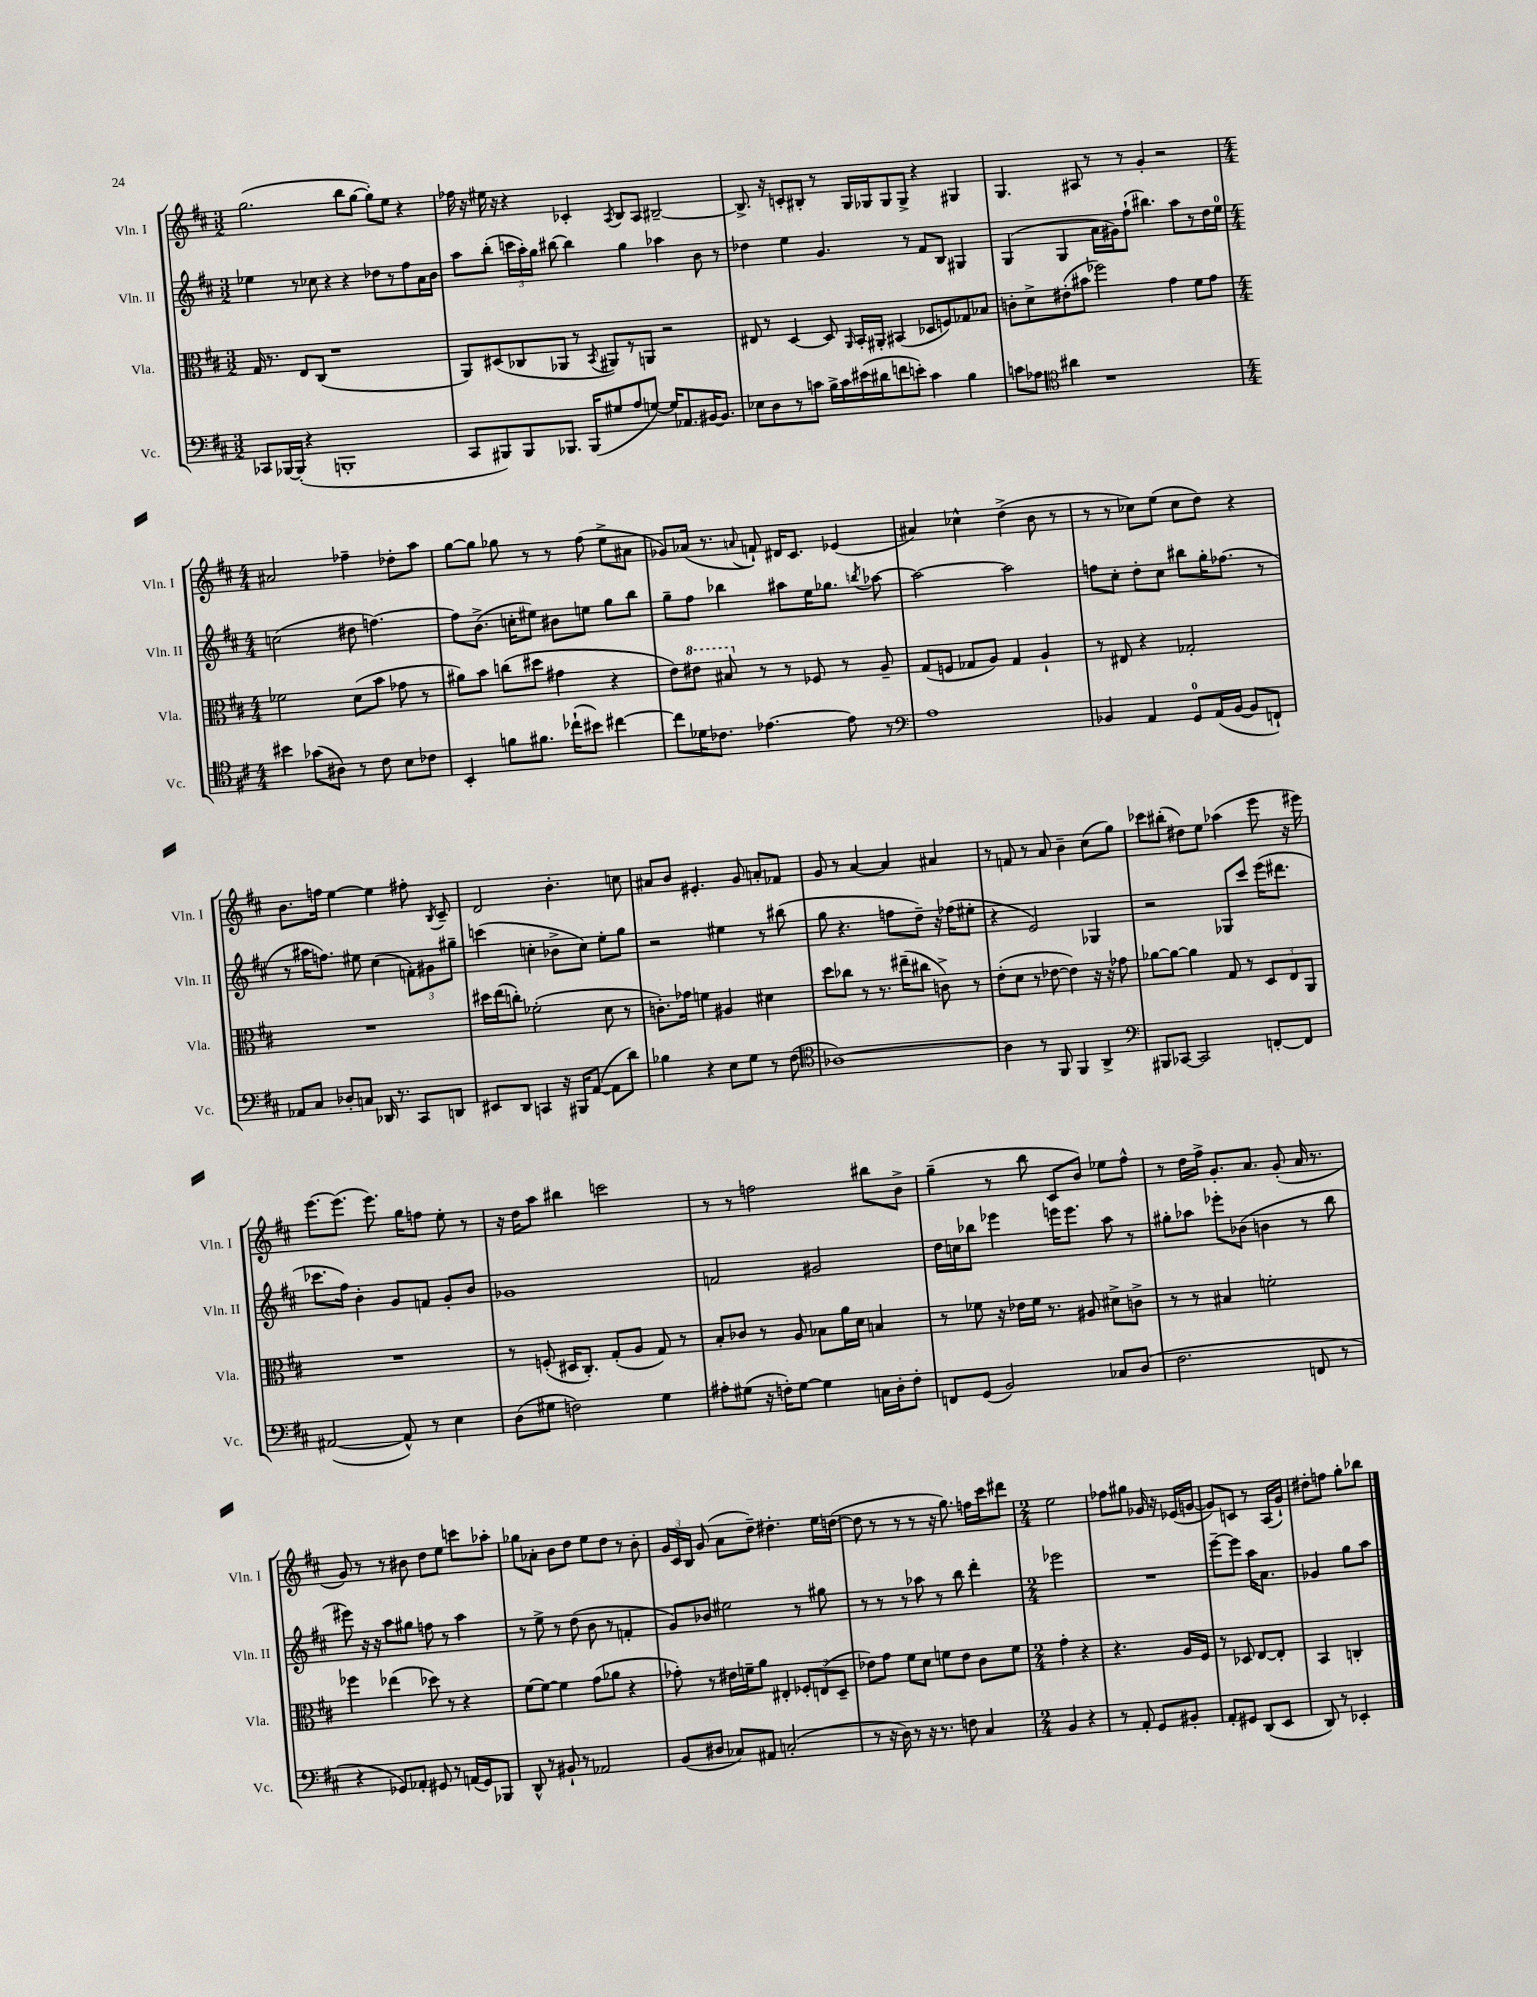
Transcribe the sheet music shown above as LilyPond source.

<<
\new StaffGroup <<
\new Staff = "s0" \with { instrumentName = "Vln. I" shortInstrumentName = "Vln. I" } {
    \clef treble \key d \major \numericTimeSignature \time 3/2
    \autoBeamOff g''2.( b''8[ g''8]~ g''8[-.) e''8] r4 |
    fes''16 r16 eis''16 r16 r4 ces'4-. \acciaccatura { a8 } b8[ a8] bis2~-- |
    bis8.-> r16 c'8[-. bis8]-. r8 g16[ ges16 ges8 ges8]-> r4 gis4 |
    g4. ais8 r8 r8 g'4-. r2 |
    \numericTimeSignature \time 4/4 ais'2 fes''4-- des''8[-. a''8] |
    g''8[~ g''8] ges''8 r8 r8 fis''8( e''8[-> ais'8] |
    ges'8[) aes'16]( r8. \appoggiatura { a'8 } f'8-!) dis'16[ cis'8.] ees'4( |
    ais'4) ces''4-^ d''4->( b'8 r8 |
    r8 r8 ces''8[) e''8]( ces''8[ d''8]) r4 |
    b'8.[ f''16] e''4~ e''4 fis''8-. \acciaccatura { b8 } cis'8-- |
    d'2 b'4.-. c''8 |
    ais'8[ b'8] eis'4.-. g'8 a'8[-. fes'8] |
    g'8 r8 a'4~ a'4 ais'4 |
    r8 f'8 r8 a'8 b'4-- cis''8[( g''8]) |
    ces'''8[ bis''8]-.( dis''8[) e''8] aes''4( e'''8 r16 eis'''16) |
    e'''8.[~ e'''8.]( e'''8.) g''16[ f''8] e''8-. r8 |
    r16 d''16[ a''8] bis''4 c'''2 |
    r8 r8 f''2 bis''8[ b'8]-> |
    g''4--( r8 b''8 cis'8[ b'8]) ees''8[ fis''8]-^ |
    r8 d''16[ fis''16]-> g'8.[-. a'8.] g'8-.( a'16 r8. |
    g'8) r8 r8 bis'8 d''8[ e''8] c'''8[ aes''8]-. |
    ges''8[ aes'8]-. b'8[ d''8] e''8[ d''8] r8 b'8-. |
    \tuplet 3/2 { g'16[ cis'16 b16] } g'8( a'8[ d''8]--) dis''4.-. e''16[ d''16]~( |
    d''8 r8 r8 r8 r16 g''8.) f''16[ cis'''16 dis'''8] |
    \numericTimeSignature \time 2/4 e''2 |
    fes''8[ gis''8] ges'16 r16 ees'16[( g'16]~ |
    g'8[) c'8] r8 a16[( g'16]-!) |
    dis''8[-. f''8] g''8[-. bes''8] \bar "|." |
}
\new Staff = "s1" \with { instrumentName = "Vln. II" shortInstrumentName = "Vln. II" } {
    \clef treble \key d \major \numericTimeSignature \time 3/2
    \autoBeamOff ees''4 r8 ces''8 r4 r4 des''8[ r8 fis''8 a'16 b'16] |
    a''8[ b''8]-.( \tuplet 3/2 { c'''16[ a''16-.) g''16] } bis''8~ bis''4 g''4 aes''4 b'8 r8 |
    des''4 e''4 g'4. r8 fis'8[ b8] gis4 |
    g4( g4 a'16[ gis'16) fis''8]-!( bis''4.) a''8[ r8 d''16 e''16]-0 |
    \numericTimeSignature \time 4/4 c''2( dis''8 f''4.~) |
    f''8[ b'8.]->( c''16[-. eis''8]) bis'8[ e''8] g''8[ b''8] |
    g''8[-- fis''8] bes''4 ais''8[ e''16 ges''8.] \acciaccatura { b''8 } aes''8~ |
    aes''2~ aes''2 |
    f''8[ cis''8]-. d''8[-. cis''8] bis''8[ g''16-. fes''8.]( r8 |
    r8 ais''16[ f''8.]) eis''8 cis''4( \tuplet 3/2 { f'8[-.) gis'8 gis''8]-- } |
    c'''4( c''4-. bes'8[-> c''8]) e''8[-. g''8] |
    r2 eis''4 r8 bis''8( |
    g''8 r4. f''8[ d''8]--) r16 fes''16[( eis''8]-. |
    r4 e'2) ges4 |
    r2 ges8[ cis'''8] e'''16[( dis'''8.] |
    ces'''8.[ fis''16]) b'4-. g'8[ f'8] g'8[-. b'8] |
    ges'1 |
    f'2 gis'2 |
    d''16[ c''16 bes''8] ees'''4 e'''16[ e'''8.] a''8 r8 |
    gis''8[-. aes''8] ees'''8[-. bes'8]( b'4 r8 b''8 |
    eis'''8) r16 r16 a''8[ gis''8] f''8 r8 a''4 |
    r8 e''8-> r8 d''8( b'8 r8 f'4-. |
    g'8[) bes'8] eis''2 r8 gis''8 |
    r8 r8 r8 aes''8 r8 b''8 d'''4-. |
    \numericTimeSignature \time 2/4 ees'''2 |
    R2 |
    e'''8[~-- e'''8] a''16[ a'8.] |
    ges'4 g''8[ a''8] \bar "|." |
}
\new Staff = "s2" \with { instrumentName = "Vla." shortInstrumentName = "Vla." } {
    \clef alto \key d \major \numericTimeSignature \time 3/2
    \autoBeamOff g16 r8. e8[ cis8]( r1 |
    a,8[) dis8( ces8 aes,8] r8 \acciaccatura { b,8 } ais,8[) r8 a,8] r2 |
    eis8 r8 d4~ d8 \grace { a,16 } b,16[-. ais,16]-. bis,4( des8[ f8) ges8 bes8] |
    c'8[-. d'8-> eis'8-.( bis'8] fes''2) g'4 fis'8[ g'8] |
    \numericTimeSignature \time 4/4 fes'2 d'8[( b'8] ges'8 r8 |
    ais'8[) b'8] c''8[( dis''8] gis'4 r4 |
    e'8[) \ottava #1 eis''8] bis'8 \ottava #0 r8 r8 fes8 r8 a8-- |
    g8[( f8] ges8[ a8]) ges4 a4-! |
    r8 eis8 r4 ges2-. |
    R1 |
    dis''16[ e''16( c''8]-.) fes'2-.( d'8 r8 |
    c'8.[-.) ges'16] f'4 ais4 dis'4 |
    d''8[ ces''8] r8 r8. eis''16[--( cis''8] c'8->) r8 |
    e'8[-.( d'8] r8 ees'8~ ees'4) r16 r16 ges'8 |
    aes'8[~ aes'8]~ aes'4 g8 r8 \tuplet 3/2 { d8[ e8 a,8] } |
    R1 |
    r8 f8-.( dis16[ cis8.]-.) g8[-.( a8] g8) r8 |
    b8[-. ces'8] r8 a8 bes8[ a'16 d'16] b4 |
    r8 fes'8 r16 ees'16[ fes'16] r8. ais8 dis'8[-> c'8]-> |
    r8 r8 bis4 f'2-. |
    fes''4 ees''4( des''8) r8 r4 |
    fis'8[~ fis'8]~ fis'4 g'8[( aes'8] r4 |
    ges'8-.) r8 eis'16[ f'16-- a'8] eis4-. \tuplet 3/2 { fes8[-. e8( d8]-- } |
    ees'8[) g'8] fis'8[ d'8] f'8[ ees'8] cis'8[ f'8] |
    \numericTimeSignature \time 2/4 g'4-. r4 |
    r4. a16[ fis16] |
    r8 des8 e8[~ e8]-. |
    b,4 c4-. \bar "|." |
}
\new Staff = "s3" \with { instrumentName = "Vc." shortInstrumentName = "Vc." } {
    \clef bass \key d \major \numericTimeSignature \time 3/2
    \autoBeamOff ces,8[ bes,,16~ bes,,16]-.( r4 b,,1-. |
    cis,8[ bis,,8) bis,,8 bes,,8.] bes,,16[( gis8 a8 g8]~) g16[ aes,8. bis,16~ bis,8.] |
    ees8[ d8 r8 c'8] b16[-> c'16 eis'16( dis'16 f'8 e'8]-.) c'4 b4 |
    c'8[ aes8] \clef tenor ais'4 r1 |
    \numericTimeSignature \time 4/4 bis'4 ges'8[( ais8]) r8 cis'8 b8[ ces'8] |
    b,4-. f'8[ fis'8.] ces''16[-!( bis'8]) cis''4~ |
    cis''8[ des'16 ces'8.] ees'4.~ ees'8 r8 |
    \clef bass a1 |
    bes,4 a,4 g,8[-0 a,16( bes,16]~ bes,8[ f,8]-!) |
    aes,8[ cis8] des8[-. c8] des,16 r8. cis,8[ d,8] |
    eis,8[ d,8] c,4 r16 bis,,16[ a,8]~( a,8[ d'8]) |
    bes4 r4 e8[ g8] r8 fis8( |
    \clef tenor aes1~) |
    aes4 r8 fis,8 fis,4 a,4-> |
    \clef bass bis,,8[ ces,8]~ ces,2 f,8[~-. f,8] |
    ais,2~( ais,8-^) r8 e4 |
    d8[( gis8] f2) gis4 |
    ais8[-. gis8]( r16 f16[-.) gis8]~ gis4 c16[ d16-. f8]-. |
    f,8[ g,8]( b,2) ces8[ d8]( |
    fis2. f,8 r8 |
    r4 ges,8[) aes,8]-. gis,8 r8 a,16[( gis,16) bes,,8] |
    d,8-^ r8 bis,8-! r8 aes,2 |
    b,8[( dis8] ces8[) ais,8] c2-.( |
    r8 r16 d16) r8 r16 r8. f8 cis4 |
    \numericTimeSignature \time 2/4 b,4 r4 |
    r8 a,8-. g,8[ bis,8]-. |
    a,8[-. gis,8] d,8[( e,8] |
    d,8) r8 ees,4-. \bar "|." |
}
>>
>>
\layout { \context { \Score \remove "Bar_number_engraver" } }
